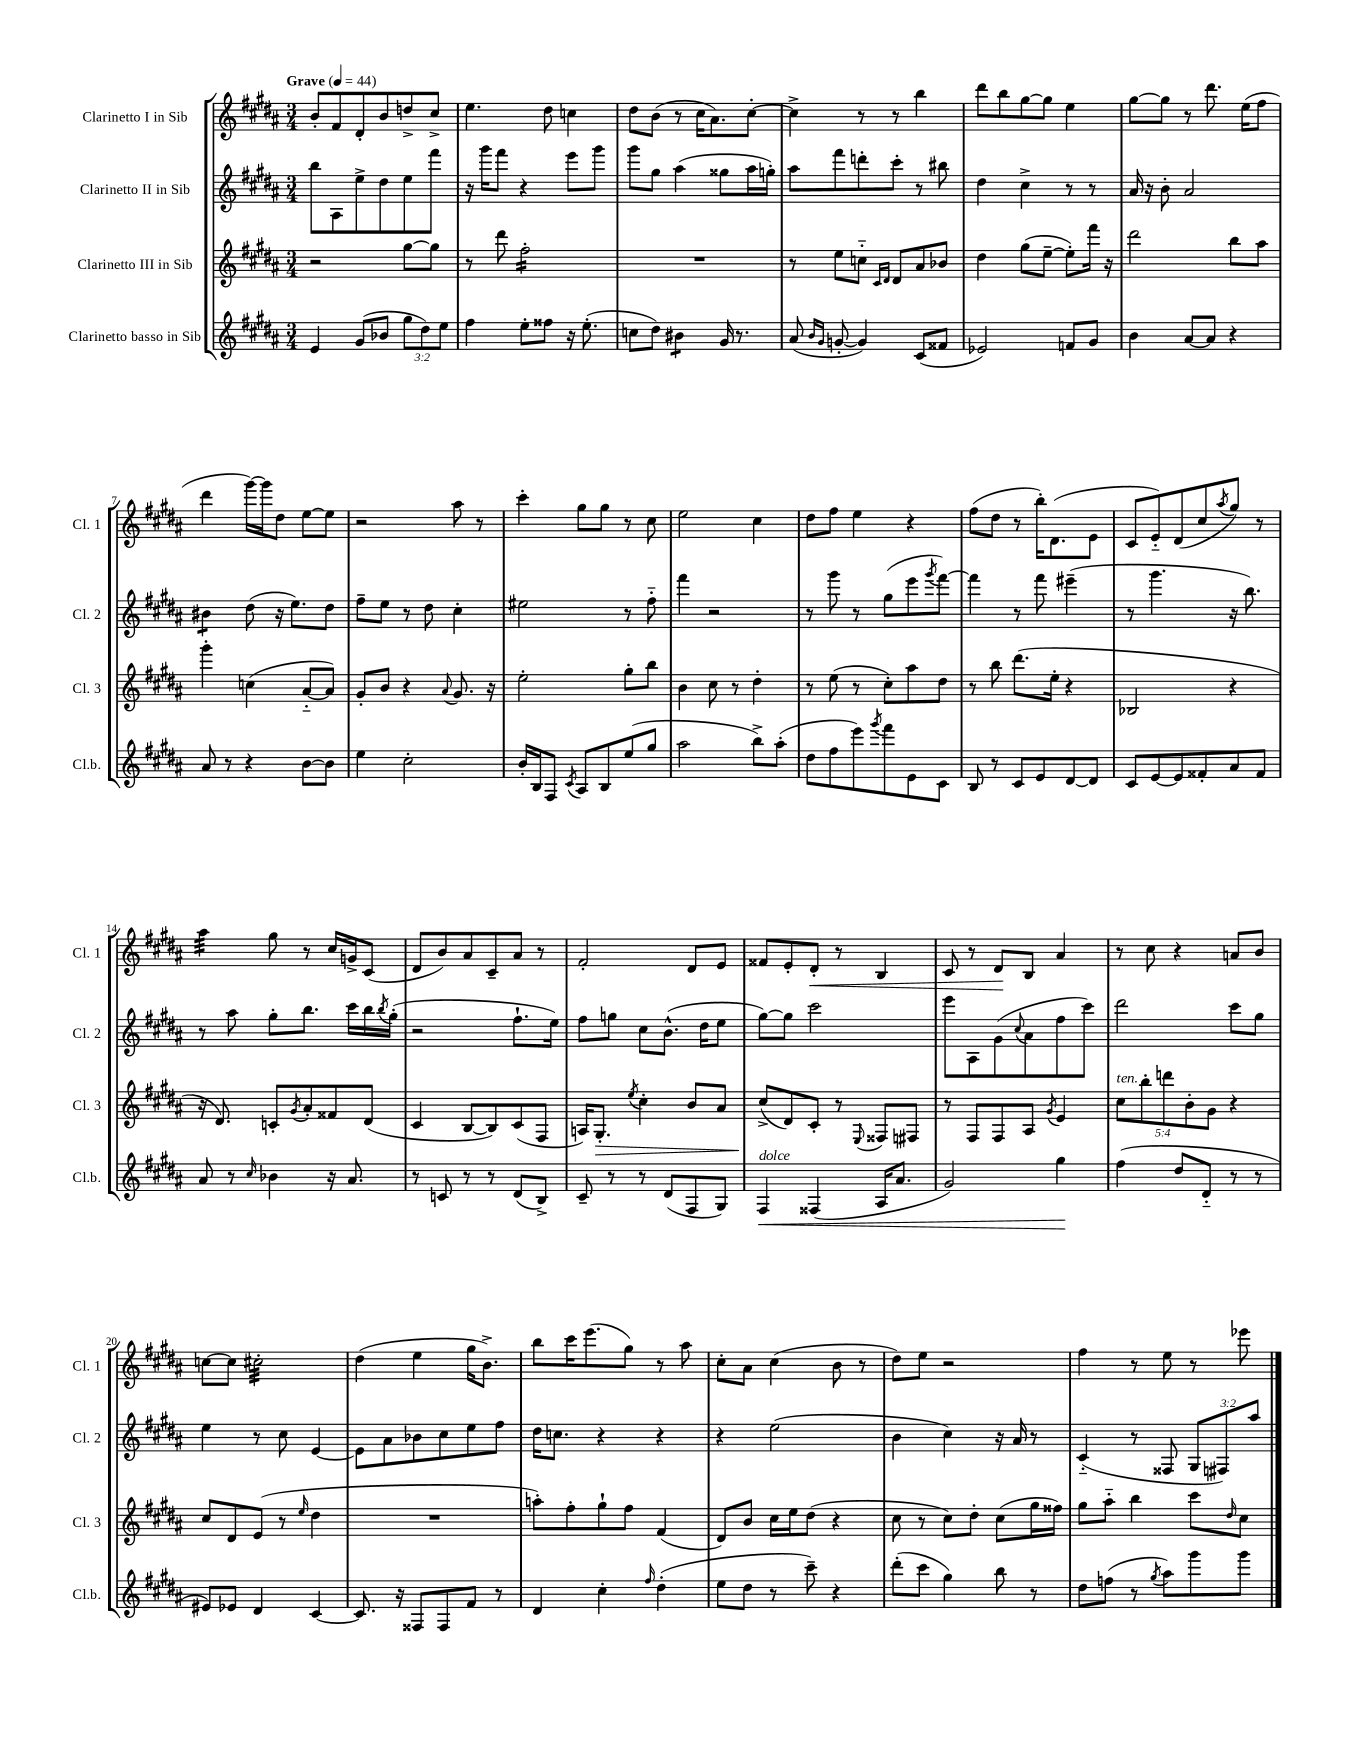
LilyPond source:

<<
\new StaffGroup <<
\new Staff = "s0" \with { instrumentName = "Clarinetto I in Sib" shortInstrumentName = "Cl. 1" } {
    \clef treble \key b \major \numericTimeSignature \time 3/4 \tempo "Grave" 4 = 44
    b'8-. fis'8 dis'8-. b'8 d''8-> cis''8-> |
    e''4. dis''8 c''4 |
    dis''8 b'8( r8 cis''16 ais'8.) cis''8~-. |
    cis''4-> r8 r8 b''4 |
    dis'''8 b''8 gis''8~ gis''8 e''4 |
    gis''8~ gis''8 r8 dis'''8. e''16( fis''8 |
    dis'''4 gis'''16~) gis'''16 dis''8 e''8~ e''8 |
    r2 ais''8 r8 |
    cis'''4-. gis''8 gis''8 r8 cis''8 |
    e''2 cis''4 |
    dis''8 fis''8 e''4 r4 |
    fis''8( dis''8 r8 b''16-.) dis'8.( e'8 |
    cis'8 e'8-_) dis'8( cis''8 \acciaccatura { ais''8 } gis''8) r8 |
    ais''4:32 gis''8 r8 cis''16 g'16-> cis'8( |
    dis'8 b'8) ais'8 cis'8-- ais'8 r8 |
    fis'2-. dis'8 e'8 |
    fisis'8 e'8-. dis'8-.\< r8 b4 |
    cis'8 r8 dis'8\! b8 ais'4 |
    r8 cis''8 r4 a'8 b'8 |
    c''8~ c''8 cis''2:32-. |
    dis''4( e''4 gis''16 b'8.->) |
    b''8 cis'''16 e'''8.( gis''8) r8 ais''8 |
    cis''8-. ais'8 cis''4( b'8 r8 |
    dis''8) e''8 r2 |
    fis''4 r8 e''8 r8 ees'''8 \bar "|." |
}
\new Staff = "s1" \with { instrumentName = "Clarinetto II in Sib" shortInstrumentName = "Cl. 2" } {
    \clef treble \key b \major \numericTimeSignature \time 3/4 \override Staff.TupletNumber.text = #tuplet-number::calc-fraction-text
    b''8 ais8 e''8-> dis''8 e''8 fis'''8 |
    r16 gis'''16 fis'''8 r4 e'''8 gis'''8 |
    gis'''8 gis''8 ais''4( gisis''8 ais''16 g''16-.) |
    ais''8 fis'''8 d'''8-. cis'''8-. r8 bis''8 |
    dis''4 cis''4-> r8 r8 |
    ais'16 r16 b'8-. ais'2 |
    bis'4:8 dis''8( r16 e''8.) dis''8 |
    fis''8-- e''8 r8 dis''8 cis''4-. |
    eis''2 r8 fis''8-_ |
    fis'''4 r2 |
    r8 gis'''8 r8 gis''8( e'''8 \acciaccatura { gis'''8 } fis'''8~) |
    fis'''4 r8 fis'''8 eis'''4--( |
    r8 gis'''4. r16 b''8.) |
    r8 ais''8 gis''8-. b''8. cis'''16 b''16 \acciaccatura { b''8 } gis''16-.( |
    r2 fis''8.-! e''16) |
    fis''8 g''8 cis''8 b'8.-^( dis''16 e''8 |
    gis''8~) gis''8 cis'''2 |
    e'''8 ais8 gis'8( \appoggiatura { cis''8 } ais'8 fis''8 cis'''8) |
    dis'''2 cis'''8 gis''8 |
    e''4 r8 cis''8 e'4~ |
    e'8 ais'8 bes'8 cis''8 e''8 fis''8 |
    dis''16 c''8. r4 r4 |
    r4 e''2( |
    b'4 cis''4) r16 ais'16 r8 |
    cis'4-_( r8 fisis8 \tuplet 3/2 { gis8 fis8) ais''8 } \bar "|." |
}
\new Staff = "s2" \with { instrumentName = "Clarinetto III in Sib" shortInstrumentName = "Cl. 3" } {
    \clef treble \key b \major \numericTimeSignature \time 3/4 \override Staff.TupletNumber.text = #tuplet-number::calc-fraction-text
    r2 gis''8~ gis''8 |
    r8 dis'''8 fis''2:16-. |
    R2. |
    r8 e''8 c''8-_ \grace { cis'16 dis'16 } dis'8 ais'8 bes'8 |
    dis''4 gis''8( e''8~-- e''8-.) fis'''16 r16 |
    dis'''2 b''8 ais''8 |
    gis'''4-. c''4( ais'8~-_ ais'8) |
    gis'8-. b'8 r4 \appoggiatura { ais'8 } gis'8. r16 |
    e''2-. gis''8-. b''8 |
    b'4 cis''8 r8 dis''4-. |
    r8 e''8( r8 cis''8-.) ais''8 dis''8 |
    r8 b''8 dis'''8.( e''16-. r4 |
    bes2 r4 |
    r16 dis'8.) c'8-. \acciaccatura { gis'8 } ais'8-. fisis'8 dis'8( |
    cis'4 b8~ b8) cis'8( fis8 |
    a16) gis8.-.\> \acciaccatura { e''8 } cis''4-. b'8 ais'8 |
    cis''8->\!( dis'8) cis'8-. r8 \appoggiatura { e8 } fisis8 fis8 |
    r8 fis8 fis8 ais8 \acciaccatura { gis'8 } e'4 |
    \tuplet 5/4 { cis''8^\markup { \italic "ten." } b''8-. d'''8 b'8-. gis'8 } r4 |
    cis''8 dis'8 e'8( r8 \grace { e''16 } dis''4 |
    R2. |
    a''8-.) fis''8-. gis''8-! fis''8 fis'4( |
    dis'8) b'8 cis''16 e''16 dis''8( r4 |
    cis''8 r8 cis''8) dis''8-. cis''8( gis''16 fisis''16) |
    gis''8 ais''8-_ b''4 cis'''8 \grace { dis''16 } cis''8 \bar "|." |
}
\new Staff = "s3" \with { instrumentName = "Clarinetto basso in Sib" shortInstrumentName = "Cl.b." } {
    \clef treble \key b \major \numericTimeSignature \time 3/4 \override Staff.TupletNumber.text = #tuplet-number::calc-fraction-text
    e'4 gis'8( bes'8 \tuplet 3/2 { gis''8 dis''8) e''8 } |
    fis''4 e''8-. fisis''8 r16 e''8.-.( |
    c''8 dis''8) bis'4:8 gis'16 r8. |
    ais'8( \grace { b'16 gis'16 } g'8~-. g'4) cis'8( fisis'8 |
    ees'2) f'8 gis'8 |
    b'4 ais'8~ ais'8 r4 |
    ais'8 r8 r4 b'8~ b'8 |
    e''4 cis''2-. |
    b'16-. b16 fis8 \acciaccatura { cis'8 } ais8 b8 e''8( gis''8 |
    ais''2 b''8->) ais''8-.( |
    dis''8 fis''8 e'''8) \acciaccatura { gis'''8 } fis'''8 e'8 cis'8 |
    b8 r8 cis'8 e'8 dis'8~ dis'8 |
    cis'8 e'8~ e'8 fisis'8-. ais'8 fisis'8 |
    ais'8 r8 \grace { cis''16 } bes'4 r16 ais'8. |
    r8 c'8 r8 r8 dis'8( b8->) |
    cis'8-- r8 r8 dis'8( fis8 gis8) |
    fis4\<^\markup { \italic "dolce" } fisis4( ais16 ais'8. |
    gis'2) gis''4\! |
    fis''4( dis''8 dis'8-_ r8 r8 |
    eis'8) ees'8 dis'4 cis'4~ |
    cis'8. r16 fisis8 fisis8 fis'8 r8 |
    dis'4 cis''4-. \grace { fis''16 } dis''4-.( |
    e''8 dis''8 r8 cis'''8--) r4 |
    dis'''8-.( cis'''8 gis''4) b''8 r8 |
    dis''8 f''8( r8 \acciaccatura { gis''8 } ais''8) gis'''8 gis'''8 \bar "|." |
}
>>
>>
